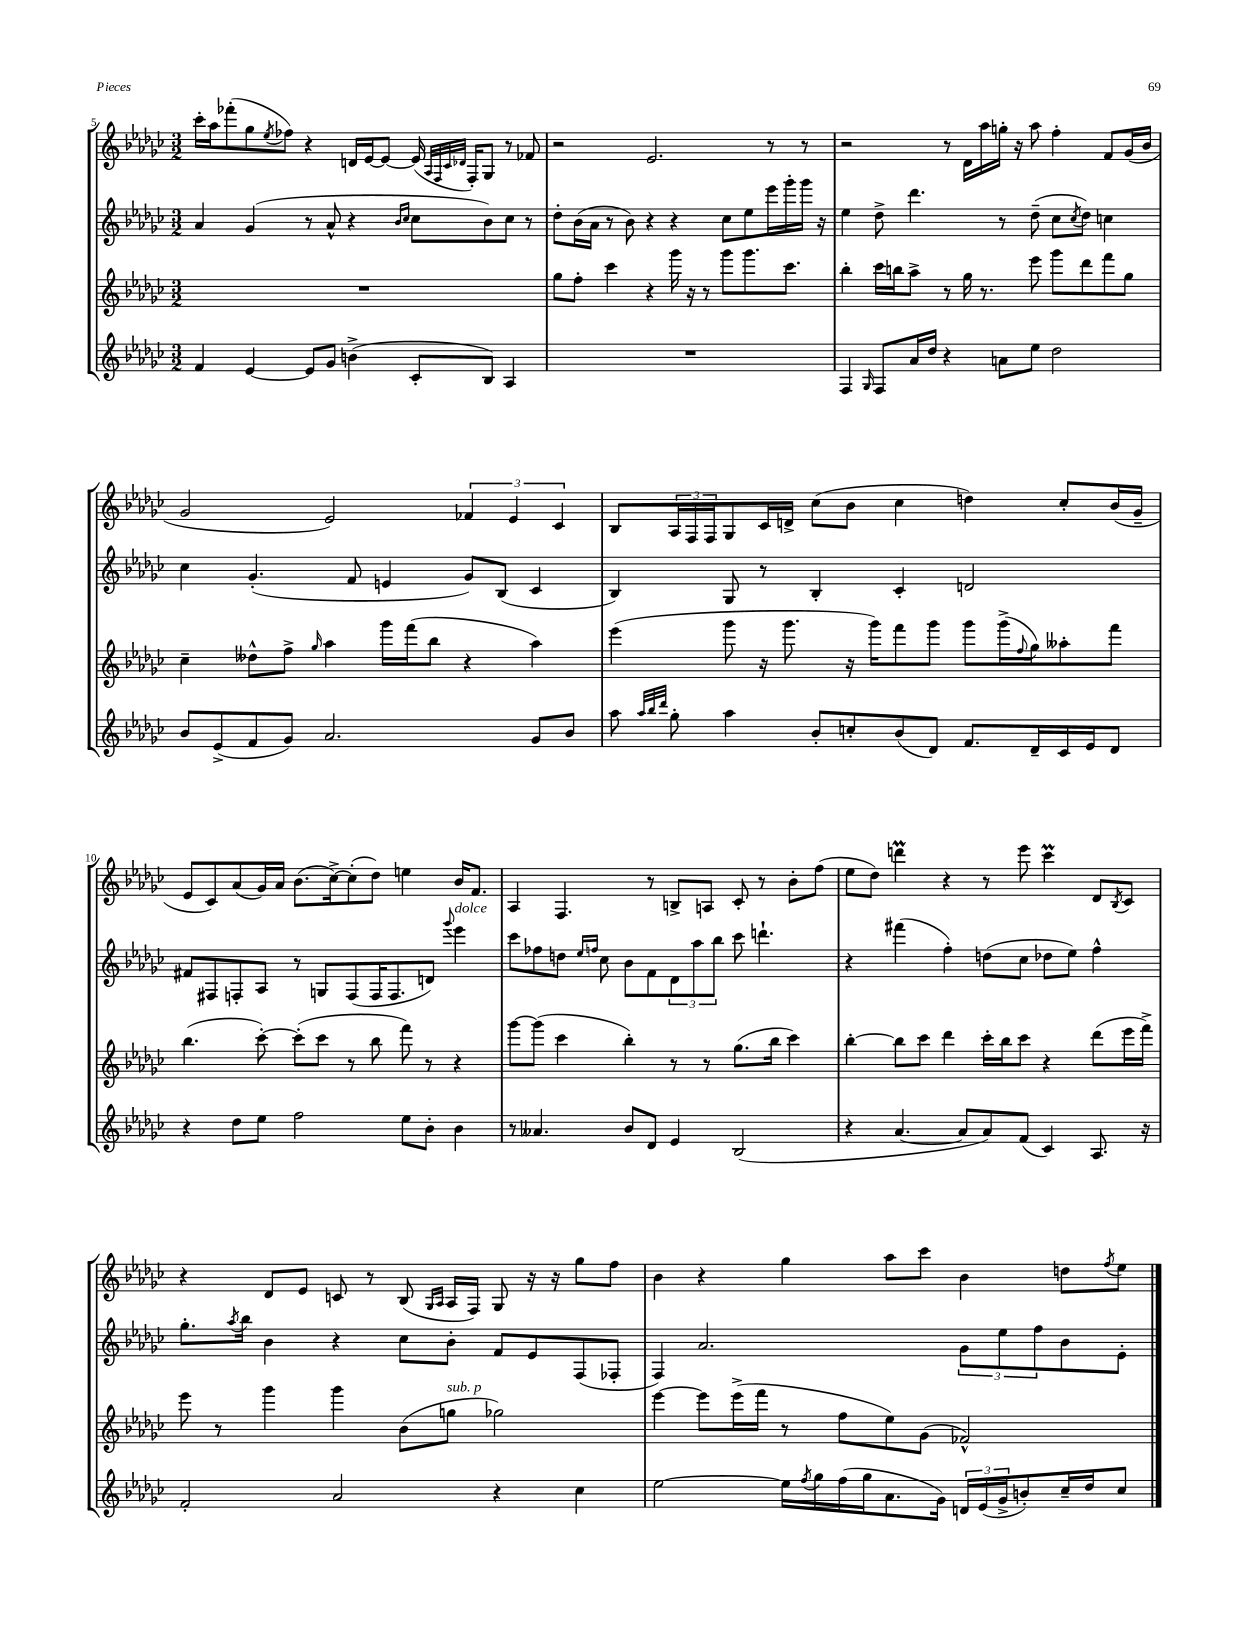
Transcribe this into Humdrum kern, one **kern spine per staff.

**kern	**kern	**kern	**kern
*staff4	*staff3	*staff2	*staff1
*clefG2	*clefG2	*clefG2	*clefG2
*k[b-e-a-d-g-c-]	*k[b-e-a-d-g-c-]	*k[b-e-a-d-g-c-]	*k[b-e-a-d-g-c-]
*M3/2	*M3/2	*M3/2	*M3/2
4f	1.r	4a-	16ccc-'
.	.	.	16aa-
.	.	.	(8fff-'
[4e-	.	(4g-	8gg-
.	.	.	8qee-
.	.	.	8ff-)
8e-]	.	8r	4r
8g-	.	8a-^^	.
(4b^	.	4r	16d
.	.	.	[16e-
.	.	.	8e-_
.	.	16qqb-	.
.	.	16qqcc-	.
8c-'	.	8cc-	(16e-]
.	.	.	32qqA-
.	.	.	32qqF
.	.	.	32qqc-
.	.	.	32qqd-
.	.	.	16F')
8B-)	.	8b-)	8G-
4A-	.	8cc-	8r
.	.	8r	8f-
=	=	=	=
1.r	8gg-	8dd-'	2r
.	8ff'	(16b-	.
.	.	16a-	.
.	4ccc-	8r	.
.	.	8b-)	.
.	4r	4r	2.e-
.	16ggg-	4r	.
.	16r	.	.
.	8r	.	.
.	8ggg-	8cc-	.
.	8.ggg-	8ee-	.
.	.	16eee-	8r
.	8.ccc-	16ggg-'	.
.	.	16ggg-	8r
.	.	16r	.
=	=	=	=
4F	4bb-'	4ee-	2r
16qqG-	.	.	.
8F	16ccc-	8dd-^	.
.	16bb	.	.
16a-	8aa-^	4.ddd-	.
16dd-	.	.	.
4r	8r	.	8r
.	16gg-	.	16d-
.	8.r	.	16aa-
8a	.	8r	16gg'
.	.	.	16r
8ee-	8eee-	(8dd-~	8aa-
2dd-	8ggg-	8cc-	4ff'
.	.	8qcc-	.
.	8ddd-	8dd-)	.
.	8fff	4cc	8f
.	8gg-	.	(16g-
.	.	.	16b-
=	=	=	=
8b-	4cc-~	4cc-	2g-
(8e-^	.	.	.
8f	8dd--^^	(4.g-'	.
8g-)	8ff^	.	.
.	16qqgg-	.	.
2.a-	4aa-	.	2e-)
.	.	8f	.
.	16ggg-	4e	.
.	(16fff	.	.
.	8bb-	.	.
.	4r	8g-)	6f-
.	.	(8B-	.
.	.	.	6e-
8g-	4aa-)	4c-	.
.	.	.	6c-
8b-	.	.	.
=	=	=	=
8aa-	(4eee-	4B-)	8B-
32qqaa-	.	.	.
32qqbb-	.	.	.
32qqddd-	.	.	.
8gg-'	.	.	24A-
.	.	.	24F
.	.	.	24F
4aa-	8ggg-	8G-	8G-
.	16r	8r	16c-
.	8.ggg-	.	16d^
8b-'	.	4B-'	(8cc-
8cc'	16r	.	8b-
.	16ggg-)	.	.
(8b-	8fff	4c-'	4cc-
8d-)	8ggg-	.	.
8.f	8ggg-	2d	4dd)
.	(16ggg-^	.	.
.	8qqff	.	.
16d-~	16gg-)	.	.
16c-	8aa--'	.	8cc-'
16e-	.	.	.
8d-	8fff	.	(16b-
.	.	.	16g-~
=	=	=	=
4r	(4.bb-	8f#	8e-
.	.	8F#	8c-)
8dd-	.	8F'	(8a-
8ee-	[8ccc-')	8A-	16g-)
.	.	.	16a-
2ff	(8ccc-']	8r	(8.b-
.	8ccc-	8G	.
.	.	.	[16cc-^)
.	8r	(8F	(8cc-']
.	8bb-	16F	8dd-)
.	.	8.F	.
8ee-	8fff)	.	4ee
8b-'	8r	8d)	.
.	.	8qqggg-	.
4b-	4r	4eee-	16b-
.	.	.	8.f
=	=	=	=
8r	[8ggg-	8ccc-	4A-
4.a--	(8ggg-]	8ff-	.
.	4ccc-	8dd	4.F
.	.	16qqee-	.
.	.	16qqff	.
.	.	8cc-	.
8b-	4bb-')	8b-	.
8d-	.	8f	8r
4e-	8r	12d-	8B^
.	.	12aa-	.
.	8r	.	8A
.	.	12bb-	.
(2B-	(8.gg-	8ccc-	8c-'
.	.	4.ddd`	8r
.	16bb-	.	.
.	4ccc-)	.	8b-'
.	.	.	(8ff
=	=	=	=
4r	[4bb-'	4r	8ee-
.	.	.	8dd-)
[4.a-	8bb-]	(4fff#	4ddd
.	8ccc-	.	.
.	4ddd-	4ff')	4r
8a-]	.	.	.
8a-)	16ccc-'	(8dd	8r
.	16bb-	.	.
(8f	8ccc-	8cc-	8eee-
4c-)	4r	8dd-	4ccc-
.	.	8ee-)	.
8.A-	(8ddd-	4ff^^	8d-
.	.	.	8qB-
.	16eee-	.	8c-
16r	16fff^)	.	.
=	=	=	=
2f'	8eee-	8.gg-'	4r
.	8r	.	.
.	.	8qaa-	.
.	.	16bb-	.
.	4ggg-	4b-	8d-
.	.	.	8e-
2a-	4ggg-	4r	8c
.	.	.	8r
.	(8b-	8cc-	(8B-
.	.	.	16qqG-
.	.	.	16qqA-
.	8gg	8b-'	16A-
.	.	.	16F)
4r	2gg-)	8f	8G-
.	.	8e-	16r
.	.	.	16r
4cc-	.	(8F	8gg-
.	.	8F-'	8ff
=	=	=	=
[2ee-	[4eee-	4F)	4b-
.	8eee-]	2.a-	4r
.	(16eee-^	.	.
.	16fff	.	.
16ee-]	8r	.	4gg-
8qff	.	.	.
16gg-	.	.	.
(16ff	8ff	.	.
16gg-	.	.	.
8.a-	8ee-)	.	8aa-
.	(8g-	.	8ccc-
16g-)	.	.	.
24d	2f-^^)	12g-	4b-
(24e-	.	.	.
24g-^	.	12ee-	.
8b')	.	.	.
.	.	12ff	.
16cc-~	.	8b-	8dd
16dd-	.	.	.
.	.	.	8qff
8cc-	.	8e-'	8ee-
==	==	==	==
*-	*-	*-	*-
